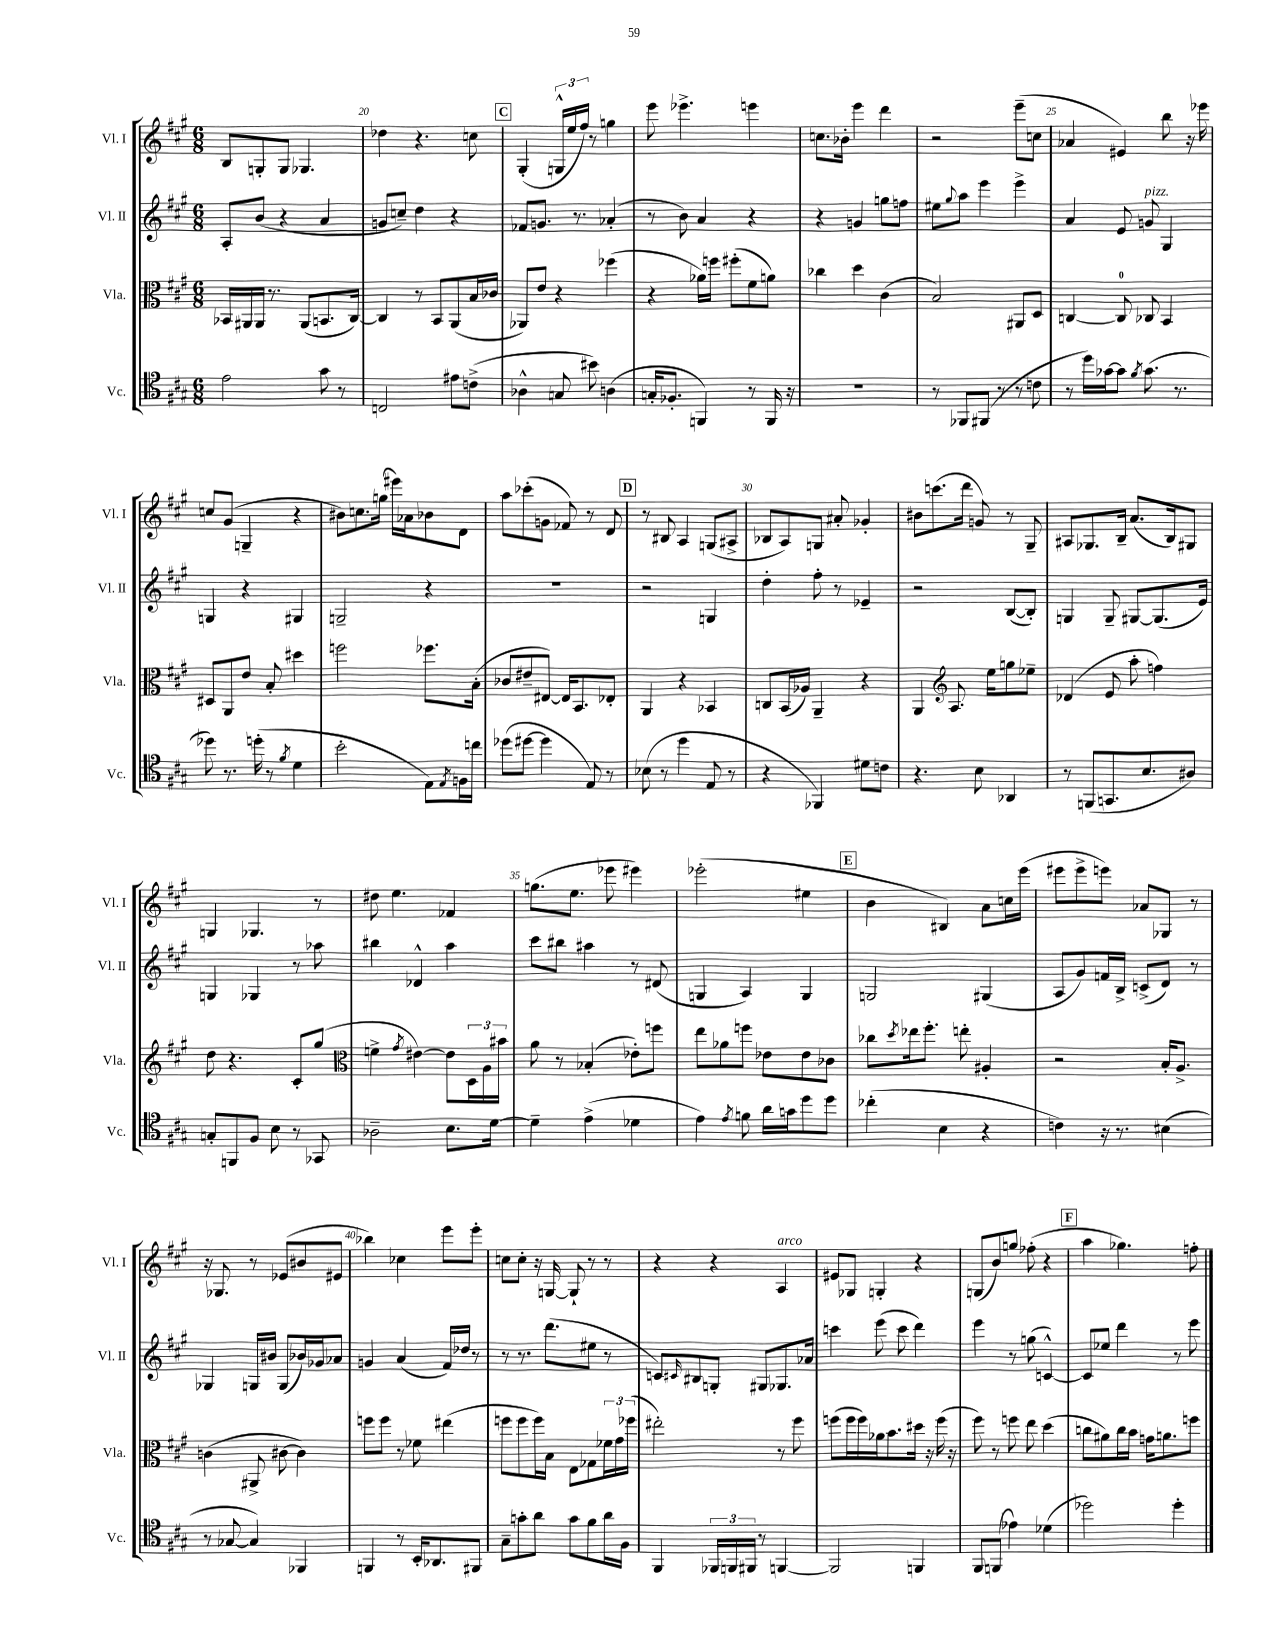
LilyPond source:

<<
\new StaffGroup <<
\new Staff = "s0" \with { instrumentName = "Vl. I" shortInstrumentName = "Vl. I" } {
    \clef treble \key a \major \numericTimeSignature \time 6/8
    b8 g8-. g8 ges4. |
    des''4 r4. c''8 |
    \mark \markup { \box "C" } gis4-.( \tuplet 3/2 { g16-^ e''16 fis''16) } r8 g''4 |
    e'''8 ees'''4.-> e'''4 |
    c''8. bes'16-. e'''4 d'''4 |
    r2 e'''8--( c''8 |
    aes'4 eis'4) b''8 r16 ees'''16 |
    c''8 gis'8( g4-- r4 |
    bis'8) c''8. g''16( eis'''16) aes'16 bes'8 d'8 |
    a''8 ces'''8-.( g'8 fes'8) r8 d'8 |
    \mark \markup { \box "D" } r8 bis8 a4 g8( ais8-> |
    bes8 a8) g8 ais'8-. ges'4-. |
    bis'8 c'''8.( d'''16 g'8) r8 gis8-- |
    ais8 ges8. b16-- a'8.( b16) gis8 |
    g4 ges4. r8 |
    dis''8 e''4. fes'4 |
    g''8.( e''8. ees'''8 eis'''4) |
    ees'''2-.( eis''4 |
    \mark \markup { \box "E" } b'4 bis4) a'8 c''16 e'''16( |
    eis'''8 eis'''8-> e'''8) aes'8 ges8 r8 |
    r16 ges8. r8 ees'8( bis'8 eis'8 |
    bes''4) ces''4 e'''8 e'''8-. |
    c''8 c''8-. r16 g16~ g8-! r8 r8 |
    r4 r4 a4^\markup { \italic "arco" } |
    eis'8 ges8 g4-. r4 |
    g8( b'8) g''8 fes''8-.( r4 |
    \mark \markup { \box "F" } a''4 ges''4.) f''8-. \bar "|." |
}
\new Staff = "s1" \with { instrumentName = "Vl. II" shortInstrumentName = "Vl. II" } {
    \clef treble \key a \major \numericTimeSignature \time 6/8
    a8-. b'8( r4 a'4 |
    g'8 c''8--) d''4 r4 |
    \mark \markup { \box "C" } fes'8 g'8. r8. aes'4-.( |
    r8 b'8) a'4 r4 |
    r4 g'4 g''8 f''8 |
    eis''8 \appoggiatura { gis''8 } a''8 e'''4 e'''4-> |
    a'4 e'8 g'8^\markup { \italic "pizz." } gis4 |
    g4 r4 gis4 |
    g2-- r4 |
    R2. |
    \mark \markup { \box "D" } r2 g4 |
    d''4-. fis''8-. r8 ees'4-- |
    r2 b8~( b8-.) |
    g4 g8-- gis8~ gis8.( e'16) |
    g4 ges4 r8 aes''8 |
    bis''4 des'4-^ a''4 |
    cis'''8 bis''8 ais''4 r8 dis'8( |
    g4 a4) g4 |
    \mark \markup { \box "E" } g2 gis4( |
    a8 gis'8) f'16 b16-> c'8->( d'8) r8 |
    ges4 g16 bis'16 g8( bes'16) ges'16 aes'8 |
    g'4 a'4( fis'16) des''16 r8 |
    r8 r8. d'''8.( eis''8 r8 |
    c'8) \grace { cis'16 } bis8 g8-. gis8 ges8. aes'16 |
    c'''4 e'''8( c'''8 d'''4) |
    e'''4 r8 g''8( c'4~-^) |
    \mark \markup { \box "F" } c'8 ees''8 d'''4 r8 e'''8 \bar "|." |
}
\new Staff = "s2" \with { instrumentName = "Vla." shortInstrumentName = "Vla." } {
    \clef alto \key a \major \numericTimeSignature \time 6/8
    bes,16 ais,16 ais,16 r8. ais,8( b,8. cis16~) |
    cis4 r8 b,8 a,8( b16 ces'16 |
    \mark \markup { \box "C" } aes,8) e'8 r4 fes''4( |
    r4 aes'16) f''16 fis''8-.( fis'8 a'8) |
    ces''4 d''4 cis'4( |
    b2) ais,8 d8 |
    c4~ c8-0 ces8 b,4 |
    dis8 a,8 e'8 b8-. dis''4 |
    f''2 fes''8. b16-.( |
    ces'8 eis'8-- eis8~) eis16 b,8. ees8-. |
    \mark \markup { \box "D" } a,4 r4 bes,4 |
    c8 b,16( aes16) a,4-- r4 |
    a,4 \clef treble a8. e''16 g''8 ees''8-- |
    des'4( e'8 a''8-. f''4) |
    d''8 r4. cis'8-. gis''8( |
    \clef alto f'4-> \acciaccatura { gis'8 } eis'4~) eis'8 \tuplet 3/2 { d16 a16 bis'16 } |
    a'8 r8 bes4-.( ees'8-.) f''8 |
    e''8 aes'8 f''8 ees'8 ees'8 ces'8 |
    \mark \markup { \box "E" } ces''8 \acciaccatura { d''8 } ees''16 fis''8.-. e''8-. ais4-. |
    r2 b16-. a8.-> |
    c'4( ais,8-> cis'8~ cis'4) |
    f''8 f''8 r8 fes'8 eis''4( |
    f''8 f''8 f''16) b16 e8 ges8 \tuplet 3/2 { fes'16 gis'16 fes''16( } |
    eis''2-.) r8 fis''8 |
    f''8( f''16 f''16) aes'16 b'8. dis''16 r16 f''16( r16 |
    fis''8) r8 f''8 e''8 d''4( |
    \mark \markup { \box "F" } c''8 ais'8) c''16 b'16 g'16 a'8. f''8 \bar "|." |
}
\new Staff = "s3" \with { instrumentName = "Vc." shortInstrumentName = "Vc." } {
    \clef tenor \key a \major \numericTimeSignature \time 6/8
    e'2 gis'8 r8 |
    c2 eis'8 c'8->( |
    \mark \markup { \box "C" } aes4-^ g8 bis'8) a4( |
    g16-. fes8.-. f,4) r8 f,16 r16 |
    R2. |
    r8 fes,8 fis,8( r8 r8 c'8 |
    r8 d''16) ges'16~ ges'8 \acciaccatura { fis'8 } ges'8.( r8. |
    des''8) r8. d''16-.( r8 \acciaccatura { fis'8 } d'4 |
    b'2-. e8) \acciaccatura { e8 } f16 c''16 |
    des''8( dis''8~ dis''4 e8) r8 |
    \mark \markup { \box "D" } bes8( r8 d''4 e8 r8 |
    r4 fes,4) dis'8 c'8 |
    r4. b8 aes,4 |
    r8 f,8( g,8. b8. ais8) |
    g8-. f,8 fis8 b8 r8 ges,8 |
    aes2-- b8. d'16~ |
    d'4-- e'4->( des'4 |
    e'4) \acciaccatura { e'8 } f'8 a'16 g'16 d''8 d''8 |
    \mark \markup { \box "E" } ces''4-.( b4 r4 |
    c'4) r16 r8. bis4( |
    r8 ges8~ ges4) fes,4 |
    f,4 r8 b,16-. aes,8. fis,8 |
    gis8-- g'8-. a'8 g'8 fis'8 a'16 fis16 |
    fis,4 \tuplet 3/2 { fes,16 f,16 fis,16 } r8 f,4~ |
    f,2 f,4 |
    fis,8 f,8( ees'4) des'4( |
    \mark \markup { \box "F" } des''2) des''4-. \bar "|." |
}
>>
>>
\layout { \context { \Score currentBarNumber = #19 \override BarNumber.break-visibility = ##(#f #t #t) barNumberVisibility = #(every-nth-bar-number-visible 5) } }
